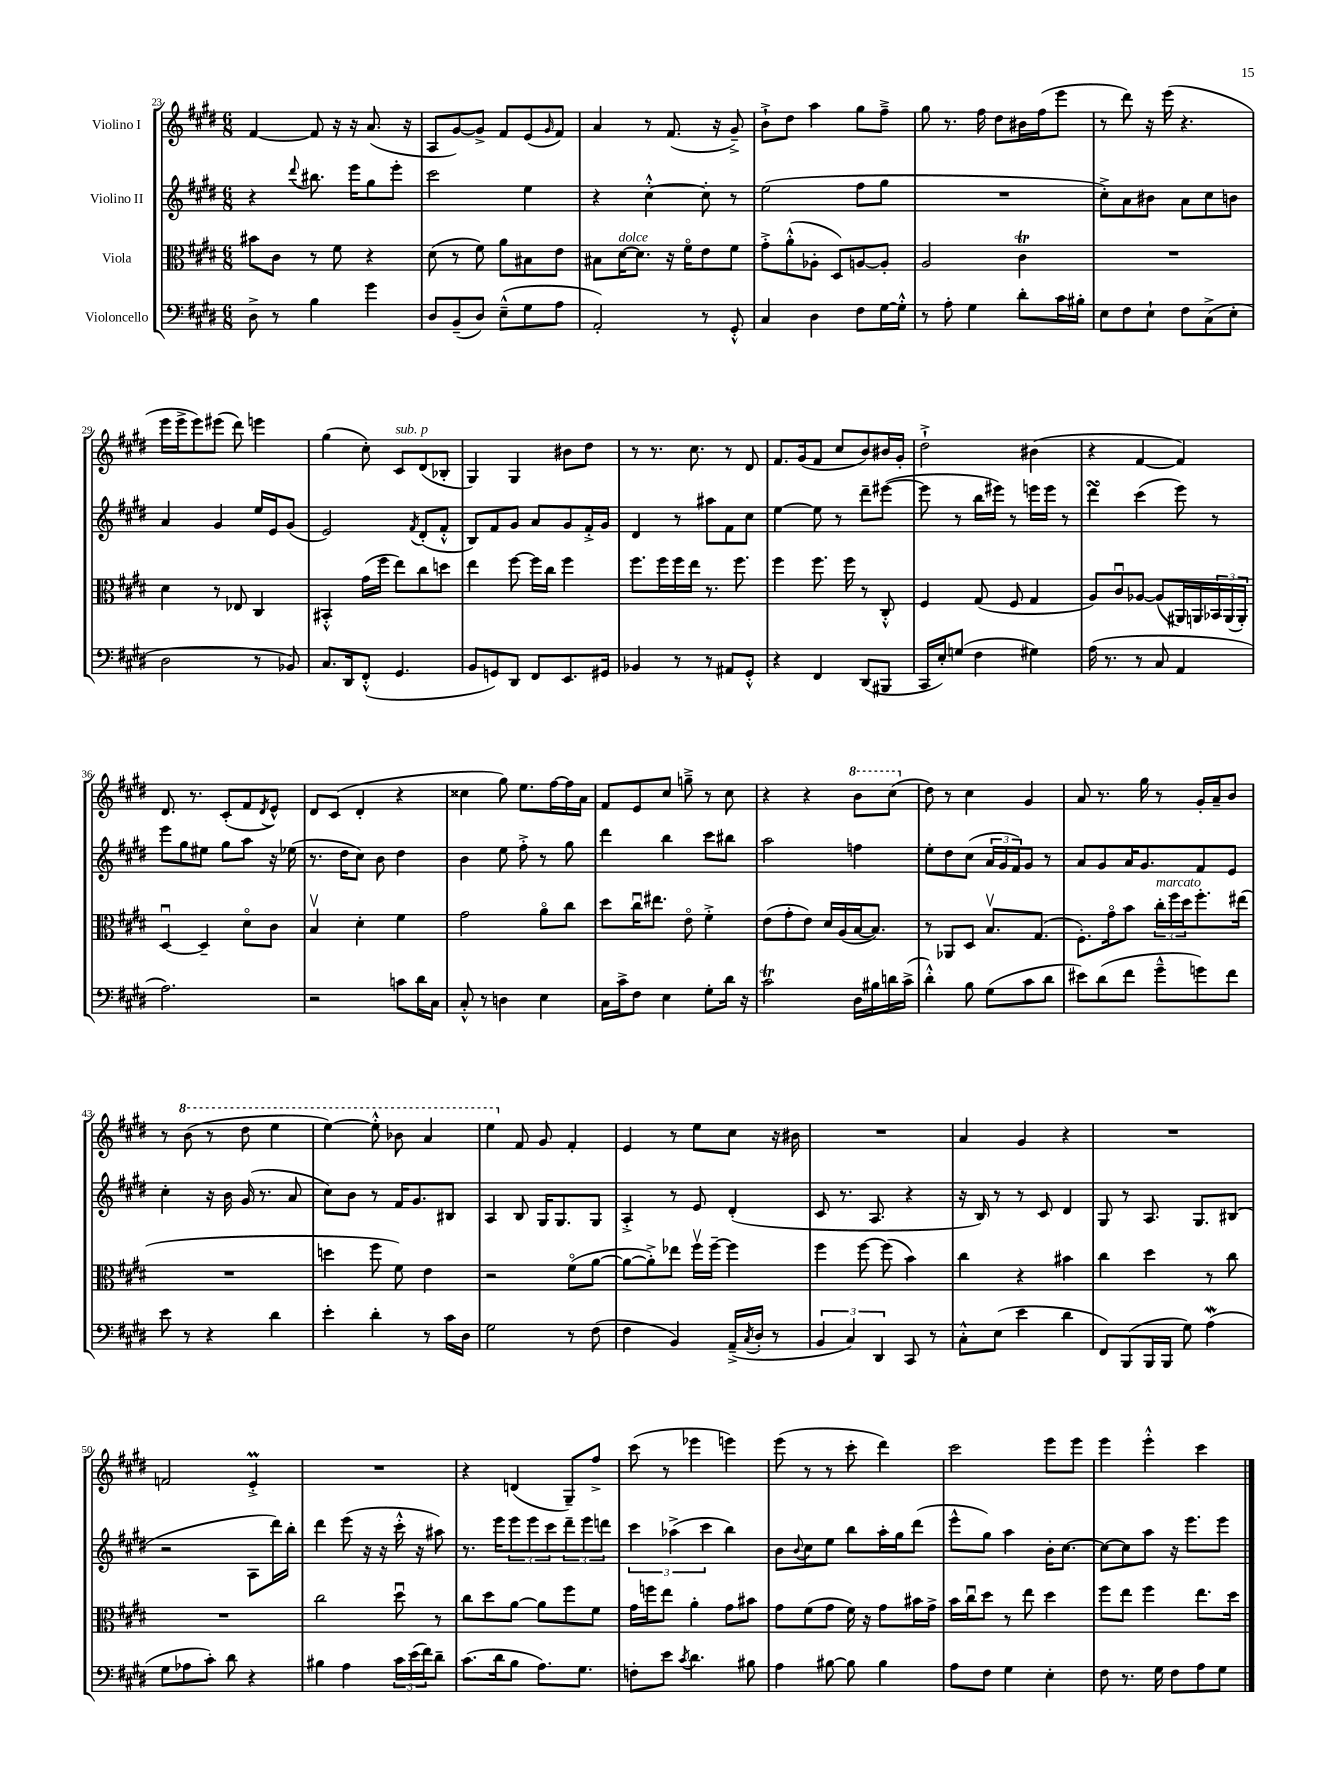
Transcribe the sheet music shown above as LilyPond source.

<<
\new StaffGroup <<
\new Staff = "s0" \with { instrumentName = "Violino I" } {
    \clef treble \key e \major \numericTimeSignature \time 6/8
    fis'4~ fis'8 r16 r16 a'8.( r16 |
    a8 gis'8~) gis'8-> fis'8 e'8( \grace { gis'16 } fis'8) |
    a'4 r8 fis'8.( r16 gis'8--->) |
    b'8-!-> dis''8 a''4 gis''8 fis''8---> |
    gis''8 r8. fis''16 dis''8 bis'16 fis''16( e'''8 |
    r8 dis'''8) r16 e'''16( r4. |
    e'''16 e'''16-> e'''8) eis'''8( dis'''8) e'''4 |
    gis''4( cis''8-.) cis'8^\markup { \italic "sub. p" } dis'8( bes8-. |
    gis4) gis4 bis'8 dis''8 |
    r8 r8. cis''8. r8 dis'8 |
    fis'8. gis'16( fis'8 cis''8 b'8) bis'16 gis'16-. |
    dis''2-!-> bis'4( |
    r4 fis'4~ fis'4) |
    dis'8. r8. cis'8-.( fis'8 \acciaccatura { dis'8 } e'8-^) |
    dis'8 cis'8( dis'4-. r4 |
    cisis''4 gis''8) e''8. fis''16~ fis''16 a'16 |
    fis'8 e'8 cis''8 g''8---> r8 cis''8 |
    r4 r4 \ottava #1 b''8 cis'''8( \ottava #0 |
    dis''8) r8 cis''4 gis'4 |
    a'8 r8. gis''16 r8 gis'16-. a'16-- b'8 |
    r8 \ottava #1 b''8( r8 dis'''8 e'''4 |
    e'''4~) e'''8-.-^ bes''8 a''4 |
    e'''4 \ottava #0 fis'8 gis'8 fis'4-. |
    e'4 r8 e''8 cis''8 r16 bis'16 |
    R2. |
    a'4 gis'4 r4 |
    R2. |
    f'2 e'4-.->\prall |
    R2. |
    r4 d'4( gis8--) fis''8-> |
    cis'''8( r8 ees'''4 e'''4) |
    e'''8( r8 r8 cis'''8-. dis'''4) |
    cis'''2 e'''8 e'''8 |
    e'''4 e'''4-.-^ cis'''4 \bar "|." |
}
\new Staff = "s1" \with { instrumentName = "Violino II" } {
    \clef treble \key e \major \numericTimeSignature \time 6/8
    r4 \appoggiatura { dis'''8 } bis''8. e'''16 gis''8 e'''8-. |
    cis'''2 e''4 |
    r4 cis''4~-.-^ cis''8-. r8 |
    e''2( fis''8 gis''8 |
    R2. |
    cis''8-.->) a'8 bis'8 a'8 cis''8 b'8 |
    a'4 gis'4 e''16 e'16 gis'8( |
    e'2) \acciaccatura { fis'8 } dis'8-.( fis'8-.-^ |
    b8) fis'8 gis'8 a'8 gis'8 fis'16-.-> gis'16 |
    dis'4 r8 ais''8 fis'8 cis''8 |
    e''4~ e''8 r8 dis'''8-- eis'''8~( |
    eis'''8 r8 b''16 eis'''16) r8 e'''16 e'''16 r8 |
    dis'''4\turn cis'''4( e'''8) r8 |
    e'''8 gis''8 eis''8 gis''8 a''8 r16 ees''16( |
    r8. dis''16 cis''8) b'8 dis''4 |
    b'4 e''8 fis''8-.-> r8 gis''8 |
    dis'''4 b''4 cis'''8 bis''8 |
    a''2 f''4 |
    e''8-. dis''8 cis''8( \tuplet 3/2 { a'16 gis'16 fis'16) } gis'8 r8 |
    a'8 gis'8 a'16 gis'8. fis'8 e'8 |
    cis''4-. r16 b'16 gis'16( r8. a'8 |
    cis''8) b'8 r8 fis'16 gis'8. bis8 |
    a4 b8 gis16 gis8. gis8 |
    a4-.-> r8 e'8 dis'4-.( |
    cis'8 r8. a8. r4 |
    r16 b16) r8 r8 cis'8 dis'4 |
    gis8 r8 a8. gis8. bis8( |
    r2 a8 dis'''16) b''16-. |
    dis'''4 e'''8( r16 r16 cis'''16-.-^ r16 ais''8) |
    r8. e'''16 \tuplet 3/2 { e'''8 e'''8 cis'''8 } \tuplet 3/2 { dis'''8-- e'''8 d'''8 } |
    \tuplet 3/2 { cis'''4 aes''4->( cis'''4 } b''4) |
    b'8 \appoggiatura { b'8 } cis''8 e''8 b''8 a''16-. gis''16 dis'''8( |
    e'''8-^ gis''8) a''4 b'16-. cis''8.~ |
    cis''8~ cis''8 a''8 r16 e'''8. e'''8 \bar "|." |
}
\new Staff = "s2" \with { instrumentName = "Viola" } {
    \clef alto \key e \major \numericTimeSignature \time 6/8
    bis'8 cis'8 r8 fis'8 r4 |
    dis'8( r8 fis'8) a'8 bis8 e'8 |
    bis8 dis'16~^\markup { \italic "dolce" } dis'8. r16 fis'16\flageolet e'8 fis'8 |
    gis'8-.-> a'8-.-^( aes8-. dis8) a8~ a8-. |
    a2 cis'4\trill |
    R2. |
    dis'4 r8 ees8 cis4 |
    bis,4-.-^ gis'16( fis''16 e''8) cis''8 d''8 |
    e''4 fis''8~ fis''16 cis''16 fis''4 |
    fis''8. fis''16 fis''16 e''16 r8. fis''8. |
    fis''4 fis''8. fis''16 r8 cis8-.-^ |
    fis4 gis8( fis8 gis4 |
    a8) cis'8\downbow aes8~ aes8( ais,16) a,16 \tuplet 3/2 { bes,16 a,16( a,16-.) } |
    dis4~\downbow dis4-- dis'8\flageolet cis'8 |
    b4\upbow dis'4-. fis'4 |
    gis'2 a'8\flageolet cis''8 |
    dis''8 cis''16\downbow eis''8. e'8\flageolet fis'4-.-> |
    e'8( gis'8-. e'8) dis'16 a16( b16~ b8.) |
    r8 aes,8 dis8 b8.\upbow gis8.( |
    fis8.-.) gis'16\flageolet b'8 \tuplet 3/2 { cis''16-.^\markup { \italic "marcato" } fis''16 dis''16 } fis''8.-. eis''16( |
    R2. |
    d''4 fis''8 fis'8) e'4 |
    r2 fis'8\flageolet( a'8~ |
    a'8~ a'8-.->) ees''8 fis''16\upbow fis''16~-- fis''4 |
    fis''4 fis''8~ fis''8( b'4) |
    cis''4 r4 bis'4 |
    cis''4 dis''4 r8 cis''8 |
    R2. |
    cis''2 dis''8\downbow r8 |
    cis''8 dis''8 a'8~ a'8 fis''8 fis'8 |
    gis'16 f''16 e''8 a'4-. gis'8 bis'8 |
    gis'8 fis'8( gis'8 fis'16) r16 gis'8 bis'16 gis'16-> |
    b'16 cis''16\downbow dis''8 r8 e''8 dis''4 |
    fis''8 e''8 fis''4 e''8. dis''16 \bar "|." |
}
\new Staff = "s3" \with { instrumentName = "Violoncello" } {
    \clef bass \key e \major \numericTimeSignature \time 6/8
    dis8-> r8 b4 gis'4 |
    dis8 b,8--( dis8) e8---^( gis8 a8 |
    a,2-.) r8 gis,8-.-^ |
    cis4 dis4 fis8 gis16~ gis16-.-^ |
    r8 a8-. gis4 dis'8-. cis'16 bis16-. |
    e8 fis8 e8-! fis8 cis8->( e8-. |
    dis2 r8 bes,8) |
    cis8. dis,16 fis,8-.-^( gis,4. |
    b,8 g,8) dis,8 fis,8 e,8. gis,16 |
    bes,4 r8 r8 ais,8 gis,8-.-^ |
    r4 fis,4 dis,8( bis,,8 |
    cis,16 e16-.) g8( fis4 gis4) |
    a16( r8. r8 cis8 a,4 |
    a2.) |
    r2 c'8 dis'16 cis16 |
    cis8-.-^ r8 d4 e4 |
    cis16 cis'16-> fis8 e4 gis8-. dis'16 r16 |
    cis'2\trill dis16 bis16 d'16 cis'16->( |
    dis'4-.-^) b8 gis8( cis'8 dis'8 |
    eis'8) dis'8( fis'8 gis'8---^ g'8) fis'8 |
    e'8 r8 r4 dis'4 |
    e'4-. dis'4-. r8 cis'16 dis16 |
    gis2 r8 fis8( |
    fis4 b,4) a,16--->( \acciaccatura { cis8 } dis16-. r8 |
    \tuplet 3/2 { b,4 cis4) dis,4 } cis,8 r8 |
    cis8-.-^ e8( e'4 dis'4 |
    fis,8) b,,8( b,,16 b,,16 gis8) a4\mordent( |
    gis8 aes8 cis'8-.) dis'8 r4 |
    bis4 a4 \tuplet 3/2 { cis'16 e'16( fis'16) } dis'8-- |
    cis'8.( dis'16 b8 a8.) gis8. |
    f8-. e'8 \acciaccatura { cis'8 } dis'4. bis8 |
    a4 bis8~ bis8 bis4 |
    a8 fis8 gis4 e4-. |
    fis8 r8. gis16 fis8 a8 gis8 \bar "|." |
}
>>
>>
\layout { \context { \Score currentBarNumber = #23 } }
